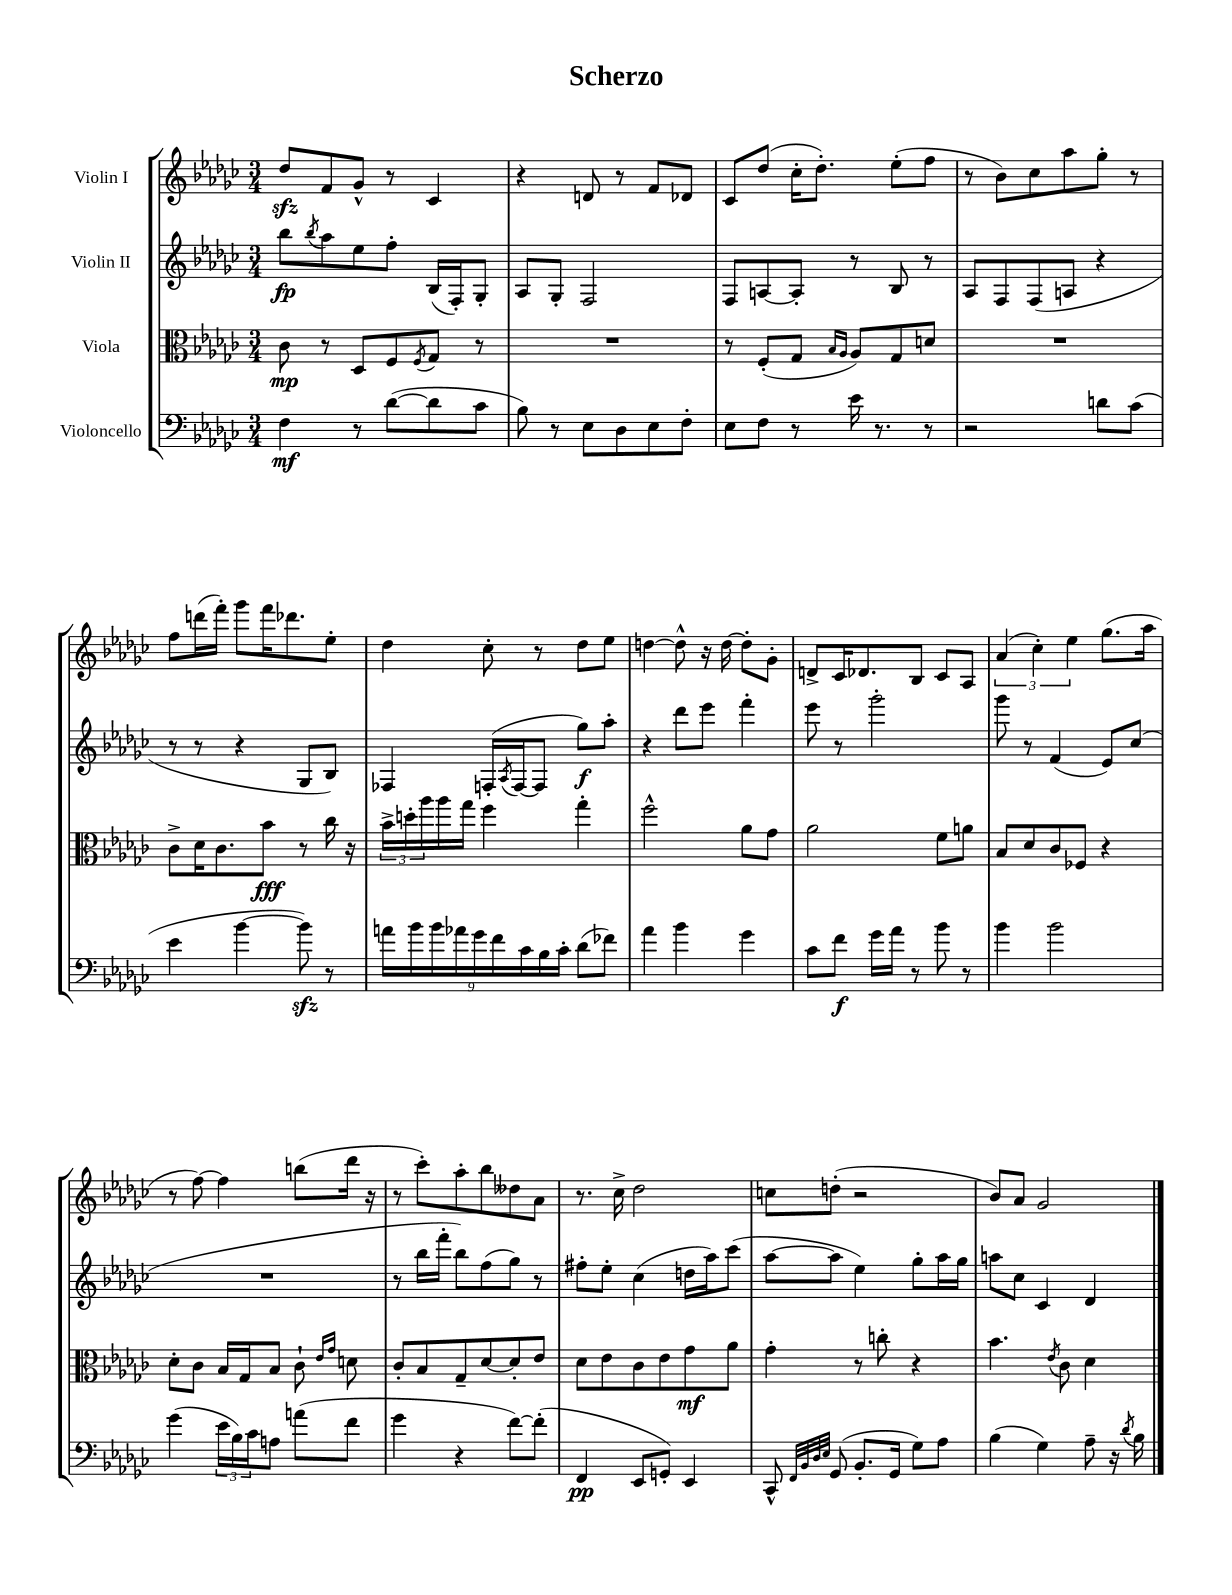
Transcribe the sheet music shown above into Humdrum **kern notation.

**kern	**kern	**kern	**kern
*staff4	*staff3	*staff2	*staff1
*clefF4	*clefC3	*clefG2	*clefG2
*k[b-e-a-d-g-c-]	*k[b-e-a-d-g-c-]	*k[b-e-a-d-g-c-]	*k[b-e-a-d-g-c-]
*M3/4	*M3/4	*M3/4	*M3/4
4F	8c-	8bb-	8dd-
.	.	8qbb-	.
.	8r	8aa-	8f
8r	8D-	8ee-	8g-^^
([8d-	8F	8ff'	8r
.	8qF	.	.
8d-]	8G-	(16B-	4c-
.	.	16F')	.
8c-	8r	8G-'	.
=	=	=	=
8B-)	2.r	8A-	4r
8r	.	8G-'	.
8E-	.	2F	8d
8D-	.	.	8r
8E-	.	.	8f
8F'	.	.	8d-
=	=	=	=
8E-	8r	8F	8c-
8F	(8F'	[8A	(8dd-
8r	8G-	8A']	16cc-'
.	.	.	8.dd-')
.	16qqB-	.	.
.	16qqA-	.	.
16e-	8A-)	8r	.
8.r	.	.	.
.	8G-	8B-	(8ee-'
8r	8d	8r	8ff
=	=	=	=
2r	2.r	8A-	8r
.	.	8F	8b-)
.	.	(8F	8cc-
.	.	8A	8aa-
8d	.	4r	8gg-'
(8c-	.	.	8r
=	=	=	=
4e-	8c-^	8r	8ff
.	16d-	8r	(16ddd
.	8.c-	.	16fff')
[4b-	.	4r	8ggg-
.	8b-	.	16fff
.	.	.	8.ddd-
8b-])	8r	8G-	.
8r	16cc-	8B-)	8ee-'
.	16r	.	.
=	=	=	=
18a	24b-^	4F-	4dd-
.	24dd'	.	.
18b-	.	.	.
.	24aa-	.	.
18b-	.	.	.
.	16aa-	.	.
18a-	.	.	.
.	16gg-	.	.
18g-	.	.	.
.	4ff	(16F'	8cc-'
18f	.	.	.
.	.	8qA-	.
.	.	[16F	.
18c-	.	.	.
.	.	8F]	8r
18B-	.	.	.
18c-'	.	.	.
(8d-	4gg-'	8gg-)	8dd-
8f-)	.	8aa-'	8ee-
=	=	=	=
4a-	2ff^^	4r	[4dd
4b-	.	8ddd-	8dd^^]
.	.	8eee-	16r
.	.	.	[16dd
4g-	8a-	4fff'	8dd']
.	8g-	.	8g-'
=	=	=	=
8c-	2a-	8eee-	8d^
8f	.	8r	16c-
.	.	.	8.d-
16g-	.	2ggg-'	.
16a-	.	.	.
8r	.	.	8B-
8b-	8f	.	8c-
8r	8a	.	8A-
=	=	=	=
4b-	8B-	8ggg-	(6a-
.	8d-	8r	.
.	.	.	6cc-')
2b-	8c-	(4f	.
.	.	.	6ee-
.	8F-	.	.
.	4r	8e-)	(8.gg-
.	.	(8cc-	.
.	.	.	16aa-
=	=	=	=
(4g-	8d-'	2.r	8r
.	8c-	.	[8ff)
24e-	16B-	.	4ff]
24B-)	.	.	.
.	16G-	.	.
24c-	.	.	.
8A	8B-	.	.
(8a	8c-`	.	(8bb
.	16qqe-	.	.
.	16qqg-	.	.
8f	8d	.	16ddd-
.	.	.	16r
=	=	=	=
4g-	8c-'	8r	8r
.	8B-	16bb-	8ccc-')
.	.	16fff'	.
4r	8G-~	8bb-)	8aa-'
.	[8d-	(8ff	8bb-
[8f)	8d-']	8gg-)	8dd--
(8f']	8e-	8r	8a-
=	=	=	=
4FF	8d-	8ff#'	8.r
.	8e-	8ee-'	.
.	.	.	16cc-^
8EE-	8c-	(4cc-	2dd-
8GG')	8e-	.	.
4EE-	8g-	16dd	.
.	.	16aa-)	.
.	8a-	(8ccc-	.
=	=	=	=
8CC-^^	4g-'	[8aa-	8cc
32qqFF	.	.	.
32qqBB-	.	.	.
32qqD-	.	.	.
32qqE-	.	.	.
(8GG-	.	8aa-]	(8dd'
8.BB-'	8r	4ee-)	2r
.	8cc'	.	.
16GG-	.	.	.
8G-)	4r	8gg-'	.
8A-	.	16aa-	.
.	.	16gg-	.
=	=	=	=
(4B-	4.b-	8aa	8b-)
.	.	8cc-	8a-
4G-)	.	4c-	2g-
.	8qe-	.	.
.	8c-	.	.
8A-~	4d-	4d-	.
16r	.	.	.
8qd-	.	.	.
16B-	.	.	.
==	==	==	==
*-	*-	*-	*-
